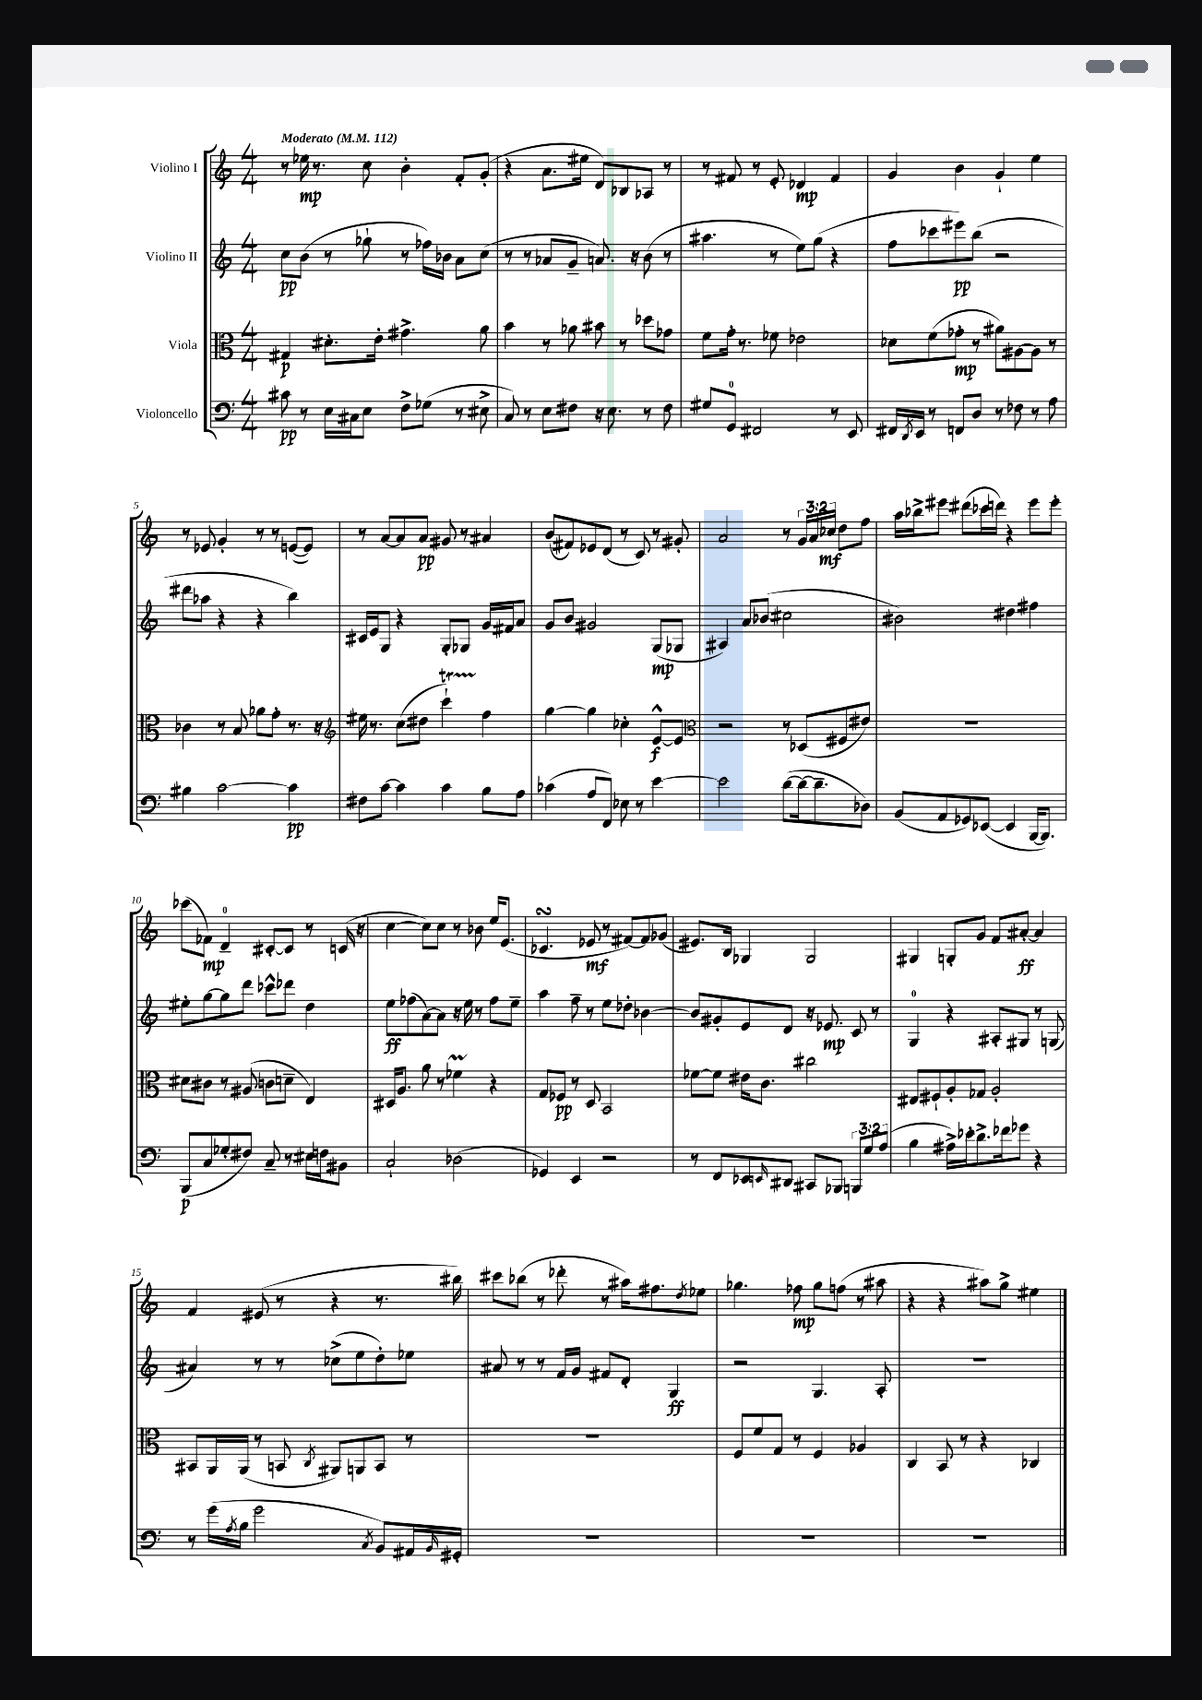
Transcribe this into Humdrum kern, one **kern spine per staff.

**kern	**dynam	**kern	**dynam	**kern	**dynam	**kern	**dynam
*part4	*part4	*part3	*part3	*part2	*part2	*part1	*part1
*staff4	*staff4	*staff3	*staff3	*staff2	*staff2	*staff1	*staff1
*I"Violoncello	*	*I"Viola	*	*I"Violino II	*	*I"Violino I	*
*clefF4	*	*clefC3	*	*clefG2	*	*clefG2	*
*k[]	*	*k[]	*	*k[]	*	*k[]	*
*M4/4	*	*M4/4	*	*M4/4	*	*M4/4	*
*MM112	*	*MM112	*	*MM112	*	*MM112	*
=1	=1	=1	=1	=1	=1	=1	=1
!	!	!	!	!	!	!LO:TX:a:B:t=Moderato	!
8c#X\	pp	4G#X/	p	8cc\L	pp	8r	.
8r	.	.	.	(8b\J	.	16ee-X\	mp
.	.	.	.	.	.	8.r	.
16E\LL	.	8.d#X'\L	.	8r	.	.	.
16C#X\J	.	.	.	.	.	.	.
8E\J	.	.	.	8gg-X`\	.	8cc\	.
.	.	16e'\Jk	.	.	.	.	.
8F^\L	.	4.g#X^\	.	8r	.	4b'\	.
(8G-X\J	.	.	.	16ff-X\LL)	.	.	.
.	.	.	.	16b-X\JJ	.	.	.
8r	.	.	.	8a\L	.	8f'/L	.
8E#X^\	.	8a\	.	(8cc\J	.	(8g'/J	.
=2	=2	=2	=2	=2	=2	=2	=2
8C/)	.	4b\	.	8r	.	4r	.
8r	.	.	.	8r	.	.	.
8E\L	.	8r	.	8a-X/L	.	8.a\L	.
8F#X\J	.	8a-X\	.	8g~/J	.	.	.
.	.	.	.	.	.	16ee#X\Jk	.
16r	.	8b#X\	.	8.an/)	.	8d/L)	.
8.E\	.	.	.	.	.	.	.
.	.	8r	.	.	.	8B-X/	.
.	.	.	.	16r	.	.	.
8r	.	8dd-X\L	.	(8b\	.	8A-X/J	.
8F#\	.	8g-X\J	.	8r	.	8r	.
=3	=3	=3	=3	=3	=3	=3	=3
8G#X/L	.	8f\L	.	4.aa#X\	.	8r	.
8GG/J	.	16g'\Jk	.	.	.	8f#X/	.
.	.	8.r	.	.	.	.	.
2FF#X/	.	.	.	.	.	8r	.
.	.	8f-X\	.	8r	.	8e'/	.
.	.	2e-X\	.	8ee\L)	.	4d-X/	mp
.	.	.	.	(8gg\J	.	.	.
8r	.	.	.	4r	.	4f#/	.
8EE/	.	.	.	.	.	.	.
=4	=4	=4	=4	=4	=4	=4	=4
16FF#X/LL	.	8d-X\L	.	8ff\L	.	4g/	.
8qDD/	.	.	.	.	.	.	.
16EE/JJ	.	.	.	.	.	.	.
8r	.	(8f\	.	8ccc-X\	.	.	.
8FFn/L	.	8g-X'\J	mp	8eee#X\)	pp	4b\	.
8D/J	.	8r	.	(8bb\J	.	.	.
8r	.	8a#X\L)	.	2r	.	4g`/	.
8F-X\	.	[8A#X\	.	.	.	.	.
8r	.	8A#\J]	.	.	.	4ee\	.
8A\	.	8r	.	.	.	.	.
!!LO:LB:g=z
=5	=5	=5	=5	=5	=5	=5	=5
4B#X\	.	4c-X\	.	8ddd#X\L	.	8r	.
.	.	.	.	8aa-X\J	.	8e-X/	.
[2c\	.	8r	.	4r	.	4g'/	.
.	.	8B/	.	.	.	.	.
.	.	8a-X\L	.	4r	.	8r	.
.	.	8g'\J	.	.	.	8r	.
4c\]	pp	8.r	.	4bb\)	.	([8en/L	.
.	.	.	.	.	.	8e/J])	.
.	.	16r	.	.	.	.	.
=6	=6	=6	=6	=6	=6	=6	=6
*	*	*clefG2	*	*	*	*	*
8F#X\L	.	16ee#X\	.	16c#X/LL	.	8r	.
.	.	8.r	.	16e/J	.	.	.
[8c\J	.	.	.	8G/J	.	[8a/L	.
4c\]	.	(8cc\L	.	4r	.	8a/]	.
.	.	8dd#X\J	.	.	.	8a/J	pp
4c\	.	4cccT`\)	.	8G'/L	.	8g#X/	.
.	.	.	.	8G-X/J	.	8r	.
8B\L	.	4ff\	.	16g/LL	.	4a#X/	.
.	.	.	.	16f#X/J	.	.	.
8A\J	.	.	.	8a/J	.	.	.
=7	=7	=7	=7	=7	=7	=7	=7
(4c-X\	.	[4gg\	.	8g/L	.	(8b/L	.
.	.	.	.	8b/J	.	8f#X/)	.
8A/L	.	4gg\]	.	2g#X/	.	8e-X/	.
8FF/J)	.	.	.	.	.	(8d/J	.
8E-X\	.	4cc-X'\	.	.	.	8r	.
8r	.	.	.	.	.	8c/)	.
[4e\	.	[8e^^/L	f	(8G/L	mp	8r	.
.	.	8e/J]	.	8G-X/J	.	8g#X'/	.
=8	=8	=8	=8	=8	=8	=8	=8
*	*	*clefC3	*	*	*	*	*
2e\]	.	2r	.	4A#X/)	.	2a/	.
.	.	.	.	8a/L	.	.	.
.	.	.	.	(8b-X/J	.	.	.
([8d\L	.	8r	.	2cc#X\	.	8r	.
16d\k_	.	(8D-X/L	.	.	.	24g/LL	.
.	.	.	.	.	.	24a/	.
8.d~\]	.	.	.	.	.	.	.
.	.	.	.	.	.	24cc-X/JJ	mf
.	.	8F#X/	.	.	.	8dd\L	.
8D-X\J)	.	8e#X/J)	.	.	.	8ff\J	.
=9	=9	=9	=9	=9	=9	=9	=9
(8BB/L	.	1r	.	2b#X\)	.	16aa\LL	.
.	.	.	.	.	.	16bb-X^\J	.
8AA/	.	.	.	.	.	8eee#X\J	.
8GG-X/)	.	.	.	.	.	(8ddd#X\L	.
([8EE-X/J	.	.	.	.	.	16ccc-X\L	.
.	.	.	.	.	.	16dddn\JJ)	.
4EE-/]	.	.	.	4dd#X\	.	4r	.
[16BBB/KL	.	.	.	4ff#X\	.	8eee#\L	.
8.BBB/J])	.	.	.	.	.	.	.
.	.	.	.	.	.	8eee#'\J	.
!!LO:LB:g=z
=10	=10	=10	=10	=10	=10	=10	=10
(8BBB/L	p	8d#X\L	.	8ee#X'\L	.	(8ccc-X\L	.
8C/	.	8c#X\J	.	[8gg\	.	8f-X\J)	mp
8G-X'/	.	8r	.	8gg\]	.	4d~/	.
8F#X/J)	.	(8A#X/	.	8ddd\J	.	.	.
8C~/	.	8cn\L	.	8ccc-X^^\L	.	[8c#X'/L	.
8r	.	8dn~\J	.	8ddd-X\J	.	8c#/J]	.
16E#X\LL	.	4E/)	.	4dd\	.	8r	.
16Fn\J	.	.	.	.	.	.	.
8BB#X\J	.	.	.	.	.	(16cn/	.
.	.	.	.	.	.	16r	.
=11	=11	=11	=11	=11	=11	=11	=11
2C`/	.	16D#X/KL	.	8ee\L	ff	[4cc\	.
.	.	8.A/J	.	.	.	.	.
.	.	.	.	(8ff-X\	.	.	.
.	.	8a\	.	[8a\)	.	8cc\L])	.
.	.	8r	.	8a\J]	.	8cc\J	.
(2D-X\	.	4f-XM\	.	16r	.	8r	.
.	.	.	.	16ee\	.	.	.
.	.	.	.	8r	.	8b-X\	.
.	.	4r	.	8ff-\L	.	16ee/KL	.
.	.	.	.	.	.	(8.e/J	.
.	.	.	.	8ee~\J	.	.	.
=12	=12	=12	=12	=12	=12	=12	=12
4GG-X/)	.	8G/L	.	4aa\	.	4.c-XsSSs/	.
.	.	8F-X/J	pp	.	.	.	.
4EE/	.	8r	.	8ff~\	.	.	.
.	.	8D/	.	8r	.	8e-X/	mf
2r	.	2BB/	.	8ee\L	.	8r	.
.	.	.	.	8dd-X'\J	.	[8f#X/L)	.
.	.	.	.	[4b-X\	.	8f#/]	.
.	.	.	.	.	.	(8g-X/J	.
=13	=13	=13	=13	=13	=13	=13	=13
8r	.	[8f-X\L	.	8b-/L]	.	8.e#X/L)	.
8FF/L	.	8f-\J]	.	8g#X'/	.	.	.
.	.	.	.	.	.	16B/Jk	.
8EE-X/	.	16e#X\KL	.	8e/	.	4G-X/	.
.	.	8.c\J	.	.	.	.	.
16qqEEn/	.	.	.	.	.	.	.
8DD#X/J	.	.	.	8d/J	.	.	.
8CC#X/L	.	2cc#X\	.	16r	.	2G-/	.
.	.	.	.	8.e-X/	mp	.	.
8BBB-X/J	.	.	.	.	.	.	.
12BBBn/L	.	.	.	8c/	.	.	.
12G/	.	.	.	.	.	.	.
.	.	.	.	8r	.	.	.
(12A/J	.	.	.	.	.	.	.
=14	=14	=14	=14	=14	=14	=14	=14
4B\	.	8E#X/L	.	4G/	.	4G#X/	.
.	.	8F#X`/	.	.	.	.	.
16A#X^\LL)	.	8A'/	.	4r	.	8Gn'/L	.
16e-X'\J	.	.	.	.	.	.	.
8.d^\	.	8G-X/J	.	.	.	8g/J	.
.	.	2A'/	.	8A#X'/L	.	8f/L	.
16f-X\k	.	.	.	.	.	.	.
8g-X\J	.	.	.	8G#X/J	.	[8a#X'/J	ff
4r	.	.	.	8r	.	4a#/]	.
.	.	.	.	(8Gn/	.	.	.
!!LO:LB:g=z
=15	=15	=15	=15	=15	=15	=15	=15
8r	.	8BB#X/L	.	4a#X/)	.	4f/	.
(16g\LL	.	16AA/L	.	.	.	.	.
8qA/	.	.	.	.	.	.	.
16B\JJ	.	(16AA/JJ	.	.	.	.	.
2g\	.	8r	.	8r	.	(8e#X/	.
.	.	8BBn/	.	8r	.	8r	.
.	.	8qC/	.	.	.	.	.
.	.	8AA#X/L)	.	(8cc-X^\L	.	4r	.
.	.	8AAn/	.	8ee\	.	.	.
8qC/	.	.	.	.	.	.	.
8BB/L)	.	8BB/J	.	8dd'\)	.	8.r	.
16AA#X/L	.	8r	.	8ee-X\J	.	.	.
16qqBB/	.	.	.	.	.	.	.
16GG#X'/JJ	.	.	.	.	.	16bb#X\)	.
=16	=16	=16	=16	=16	=16	=16	=16
1r	.	1r	.	8a#X/	.	8ccc#X\L	.
.	.	.	.	8r	.	(8bb-X\J	.
.	.	.	.	8r	.	8r	.
.	.	.	.	16f/LL	.	8ddd-X'\	.
.	.	.	.	16g/JJ	.	.	.
.	.	.	.	8f#X/L	.	8r	.
.	.	.	.	8d'/J	.	16aa#X\KL)	.
.	.	.	.	.	.	8.ff#X\	.
.	.	.	.	4G/	ff	.	.
.	.	.	.	.	.	8qdd/	.
.	.	.	.	.	.	8ee-X\J	.
=17	=17	=17	=17	=17	=17	=17	=17
1r	.	8F/L	.	2r	.	4.gg-X\	.
.	.	8f/	.	.	.	.	.
.	.	8G/J	.	.	.	.	.
.	.	8r	.	.	.	8ff-X\	mp
.	.	4F/	.	4.G/	.	8gg-\L	.
.	.	.	.	.	.	(8ffn\J	.
.	.	4A-X/	.	.	.	8r	.
.	.	.	.	8A'/	.	8aa#X\	.
=18	=18	=18	=18	=18	=18	=18	=18
1r	.	4C/	.	1r	.	4r	.
.	.	8BB/	.	.	.	4r	.
.	.	8r	.	.	.	.	.
.	.	4r	.	.	.	8aa#X\L)	.
.	.	.	.	.	.	8gg^\J	.
.	.	4C-X/	.	.	.	4ee#X\	.
==	==	==	==	==	==	==	==
*-	*-	*-	*-	*-	*-	*-	*-
